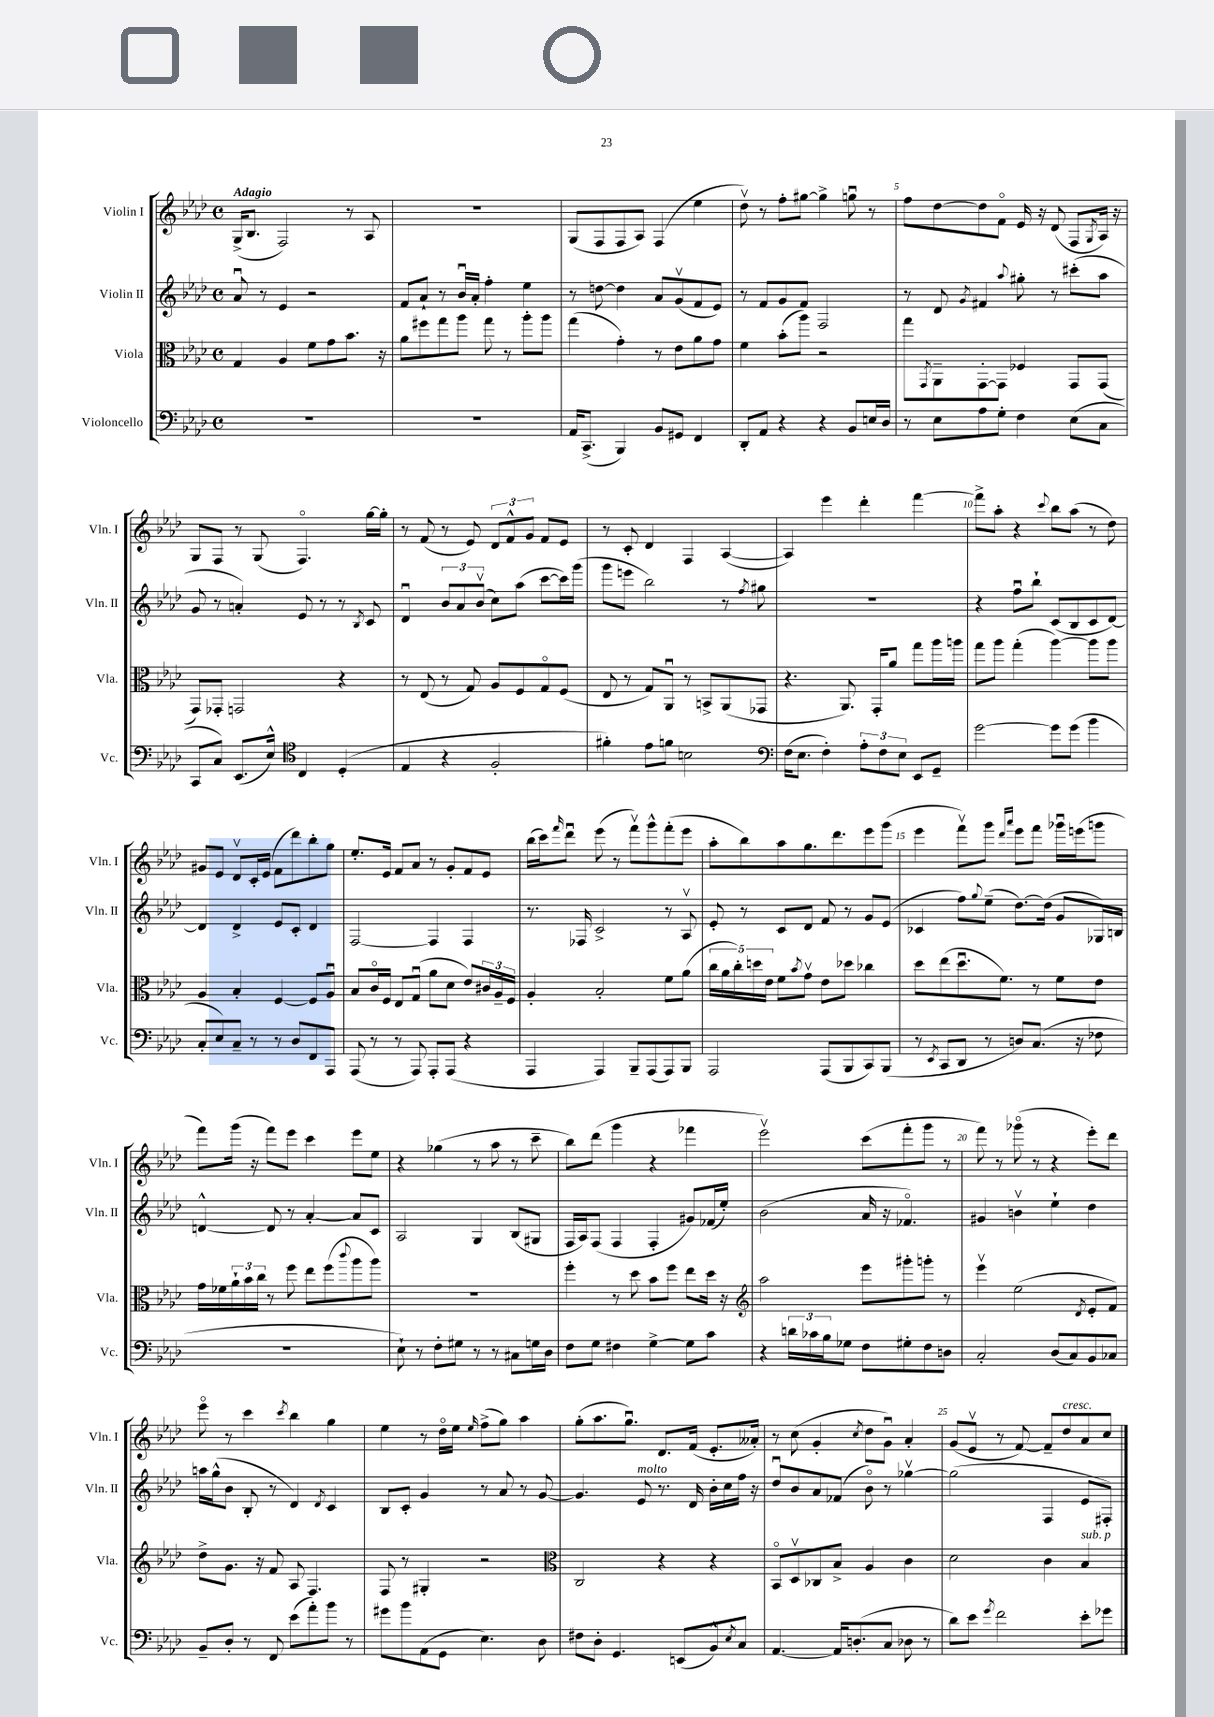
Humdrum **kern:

**kern	**kern	**kern	**kern
*staff4	*staff3	*staff2	*staff1
*clefF4	*clefC3	*clefG2	*clefG2
*k[b-e-a-d-]	*k[b-e-a-d-]	*k[b-e-a-d-]	*k[b-e-a-d-]
*M4/4	*M4/4	*M4/4	*M4/4
*met(c)	*met(c)	*met(c)	*met(c)
1r	4G	8a-u	(16G^
.	.	.	8.B-
.	.	8r	.
.	4A-	4e-	2F)
.	8f	2r	.
.	8g	.	.
.	8.b-	.	8r
.	.	.	8A-
.	16r	.	.
=	=	=	=
1r	8a-	8f	1r
.	8ff#	8a-`	.
.	8gg	8r	.
.	8aa-	16b-u	.
.	.	16a-'	.
.	8gg	4ff'	.
.	8r	.	.
.	8aa-'	4ee-	.
.	8aa-	.	.
=	=	=	=
16AA-	(4gg	8r	(8G
(8.CC^	.	.	.
.	.	[8dd	8F
4BBB-)	4g')	4dd]	8F
.	.	.	8A-)
8BB-	8r	8a-	(4F
8GG#	8e-	(8gv	.
4FF	8a-	8f	4ee-
.	8g	8e-)	.
=	=	=	=
8DD-'	4f	8r	8dd-v)
8AA-	.	8f	8r
4r	(8b-'	8g	8ff'
.	8aa-)	8f	[8gg#
4r	2r	2F	4gg#^]
8BB-	.	.	8ggu
16E	.	.	8r
16D-	.	.	.
=	=	=	=
8r	8gg	8r	8ff
.	8qGG	.	.
8E-	8AA-~	8d-	[8dd-
.	.	8qg	.
8A-	[8GG'	4f#	8dd-]
8G'	8GG]	.	8fo
.	.	8qqaa-	.
4F	4F-	8gg#'	16e-
.	.	.	16r
.	.	8r	(8d-
(8E-	8GG	(8ccc#'	8F
.	.	.	8qG
8C	(8GG	8aa-	16A-)
.	.	.	16r
=	=	=	=
8CC	8GG)	8g	8G
8C)	8GG-'	8r	8F
(8.EE-	2GG	4a')	8r
.	.	.	(8G
16E-^^)	.	.	.
*clefC4	*	*	*
4C	.	8e-	4.Fo)
.	.	8r	.
(4D-'	4r	8r	.
.	.	8qB-	.
.	.	8c	[16gg
.	.	.	16gg']
=	=	=	=
4E-	8r	4d-u	8r
.	(8E-	.	(8f
4r	8r	12b-	8r
.	.	12a-	.
.	8G)	.	8e-)
.	.	(12b-v	.
2F'	8A-	8cc)	12d-
.	.	.	12f^^
.	8F	(8aa-	.
.	.	.	12g
.	8Go	[8ccc	8f
.	(8F	16ccc])	8e-
.	.	(16ggg	.
=	=	=	=
4f#')	8E-	8ggg	8r
.	8r	8eee	8c'
8e-	8G)	2bb-)	4d-
8f	8AA-u	.	.
2B	8r	.	4F
.	8BB^	.	.
.	(8AA-	8r	([4A-
.	.	8qff	.
.	8GG-	8gg#	.
=	=	=	=
*clefF4	*	*	*
(16F	4.r	1r	4A-])
8.E-	.	.	.
4F')	.	.	4eee-
.	8.AA-)	.	.
12A-'	.	.	4ddd-'
.	16GG'	.	.
12F	.	.	.
.	8a-	.	.
12E-	.	.	.
8EE-	8gg	.	[4fff
8GG~	16aa-	.	.
.	16aa	.	.
=	=	=	=
[2g	8gg	4r	8fff^]
.	8aa-	.	8aa-'
.	(4gg'	8ffu	4r
.	.	8bb-`	.
.	.	.	8qqccc
8g]	[4aa-)	(8c	8bb-
(8g	.	8B-	(8aa-
4b-	8aa-]	8c	8r
.	8aa-	[8d-)	8dd-)
=	=	=	=
8C'	4A-	4d-]	8g#
8E-)	.	.	8e-
8C~	4B-'	4d-^	8d-v
8r	.	.	16c'
.	.	.	(16e-
8r	[4F	8e-	8f
8D-	.	8c'	8ddd-)
8FF	8F]	4d-	8bb-'
8AAA-	8A-u	.	8gg
=	=	=	=
(8AAA-	8B-	[2F	8.ee-'
8r	16co	.	.
.	16F	.	16e-
8r	8E-	.	8f
8AAA-)	(8Gu	.	8a-
8AAA-'	8a-	4F]	8r
(8AAA-	8d-	.	8g'
4r	8e-)	4F	8f
.	24c#	.	8e-
.	24A-~	.	.
.	24F	.	.
=	=	=	=
4AAA-	4A-'	8.r	(16bb-
.	.	.	16ccc)
.	.	.	16qqfff
.	.	.	8ddd-u
.	.	16F-	.
4AAA-)	2B-'	2c^	(8eee-
.	.	.	8r
8BBB-~	.	.	8fffv)
(8AAA-	.	.	8ggg^^
8AAA-)	8f	8r	(8fff'
8BBB-	(8a-	8A-v	8eee-
=	=	=	=
2AAA-	20cc	8e-'	8aa-'
.	20a-	.	.
.	20cc')	.	.
.	.	8r	8bb-)
.	20dd	.	.
.	20e-	.	.
.	8f	8c	8aa-
.	8qb-	.	.
.	8gv	8d-	8.gg
(8AAA-	8e-	8f	.
.	.	.	8.ddd-
8BBB-	8dd-	8r	.
8CC)	4cc-	8g	8eee-
(8BBB-	.	(8e-	(8ggg
=	=	=	=
8r	8dd-	4c-	4eee-
8qEE-	.	.	.
8CC	(8ee-	.	.
8DD-	8.dd-u	8ff)	8fffv)
.	.	8qqgg	.
8r	.	(8ee-~	8ggg
.	8.f)	.	.
.	.	.	16qqddd-
.	.	.	16qqaaa-
8D)	.	[8.dd-)	8eee-
(8.C	8r	.	8fff
.	.	(16dd-]	.
.	8f	8g	16ggg-u
16r	.	.	(16eee
8F-	8e-	16G-)	8ggg
.	.	16B	.
=	=	=	=
1r	16g	[4d^^	8fff)
.	16f-	.	.
.	24a-`	.	(16ggg
.	24b-	.	.
.	.	.	16r
.	24cc	.	.
.	8r	8d]	8fff)
.	8ff	8r	8eee-
.	8ee-	[4a-'	4ccc
.	(8ff	.	.
.	8qqccc	.	.
.	8aa-	8a-]	8eee-
.	8aa-)	8c	8ee-
=	=	=	=
8E-`)	1r	2A-	4r
8r	.	.	.
8F'	.	.	(4gg-
8G#	.	.	.
8r	.	4G	8r
8r	.	.	8aa-
8C#	.	(8B-	8r
16G	.	8G#	8ccc~
16D-	.	.	.
=	=	=	=
8F	4ff'	16F	8bb-)
.	.	16A-)	.
8G	.	(8F	(8ddd-
4F#	8r	4F	4ggg
.	8dd-	.	.
[4G^	8b-	4F'	4r
.	8ff	.	.
8G]	8ee-	8g#)	4fff-
8c	16dd-	(16f-	.
.	16r	16ee-')	.
=	=	=	=
*	*clefG2	*	*
4r	2aa-	(2b-	2eee-v)
24d	.	.	.
24c-	.	.	.
24B-	.	.	.
8G-	.	.	.
8F	8eee-	16a-	(8ccc
.	.	16r	.
8G#'	8ggg#'	4.f-o)	8fff'
8F	8ggg'	.	8ggg
8D	8r	.	8r
=	=	=	=
2C'	4eee-v	4g#	8fff)
.	.	.	8r
.	(2ee-	4bv	(8ggg-o
.	.	.	8r
(8D-	.	4ee-`	4r
8C)	.	.	.
.	8qd-	.	.
8BB-	8e-'	4dd-	8eee-')
8C-	8f)	.	8ddd-
=	=	=	=
8BB-~	8dd-^	16aa	8eee-o
.	.	(16gg^^	.
8D-'	8.g	8b-	8r
8r	.	8B-'	4ccc
.	16r	.	.
8FF	8f	8r	.
.	.	.	8qccc
(8e-	8A-	4d-)	4bb-
8a-')	4.F	.	.
.	.	8qd-	.
8b-	.	4c	4gg
8r	.	.	.
=	=	=	=
8g#	8F	8B-	4ee-
8b-	8r	8c'	.
(8AA-	4G#'	4g	8r
8GG	.	.	16dd-o
.	.	.	16ee-
.	.	.	16qqee-
4.E-)	2r	8r	(8ff^
.	.	8a-	8gg)
.	.	8r	4aa-
8D-	.	[8g	.
=	=	=	=
*	*clefC3	*	*
8F#	2C	4.g]	(8gg'
8D-'	.	.	8.aa-
4.GG	.	.	.
.	.	.	8.ggu)
.	.	8e-	.
.	4r	8.r	8.d-
(8EE	.	.	.
.	.	16d-	(16f
8BB-^^)	4r	16b-'	8.e-'
.	.	16cc	.
8qE-	.	.	.
8C	.	16ff	.
.	.	16r	16a--')
=	=	=	=
[4.AA-	8BB-o	8dd-u	8r
.	8D-v	8b-	(8cc
.	8C-	8a-	4g'
16AA-]	8B-^	(8f-	.
(8.D'	.	.	.
.	.	.	8qcc
.	4A-	8b-o)	8dd-
8C	.	8r	8gu)
8D-	4c	[4gg-v	4a-'
8r	.	.	.
=	=	=	=
8d-)	2d-	(2gg-]	(8g
8e-	.	.	8e-v
8qg	.	.	.
2f	.	.	8r
.	.	.	[8f)
.	4c	4F	8f~]
.	.	.	8dd-
8e-'	4B-	8e-	8a-
8g-	.	8F#')	8cc
==	==	==	==
*-	*-	*-	*-
